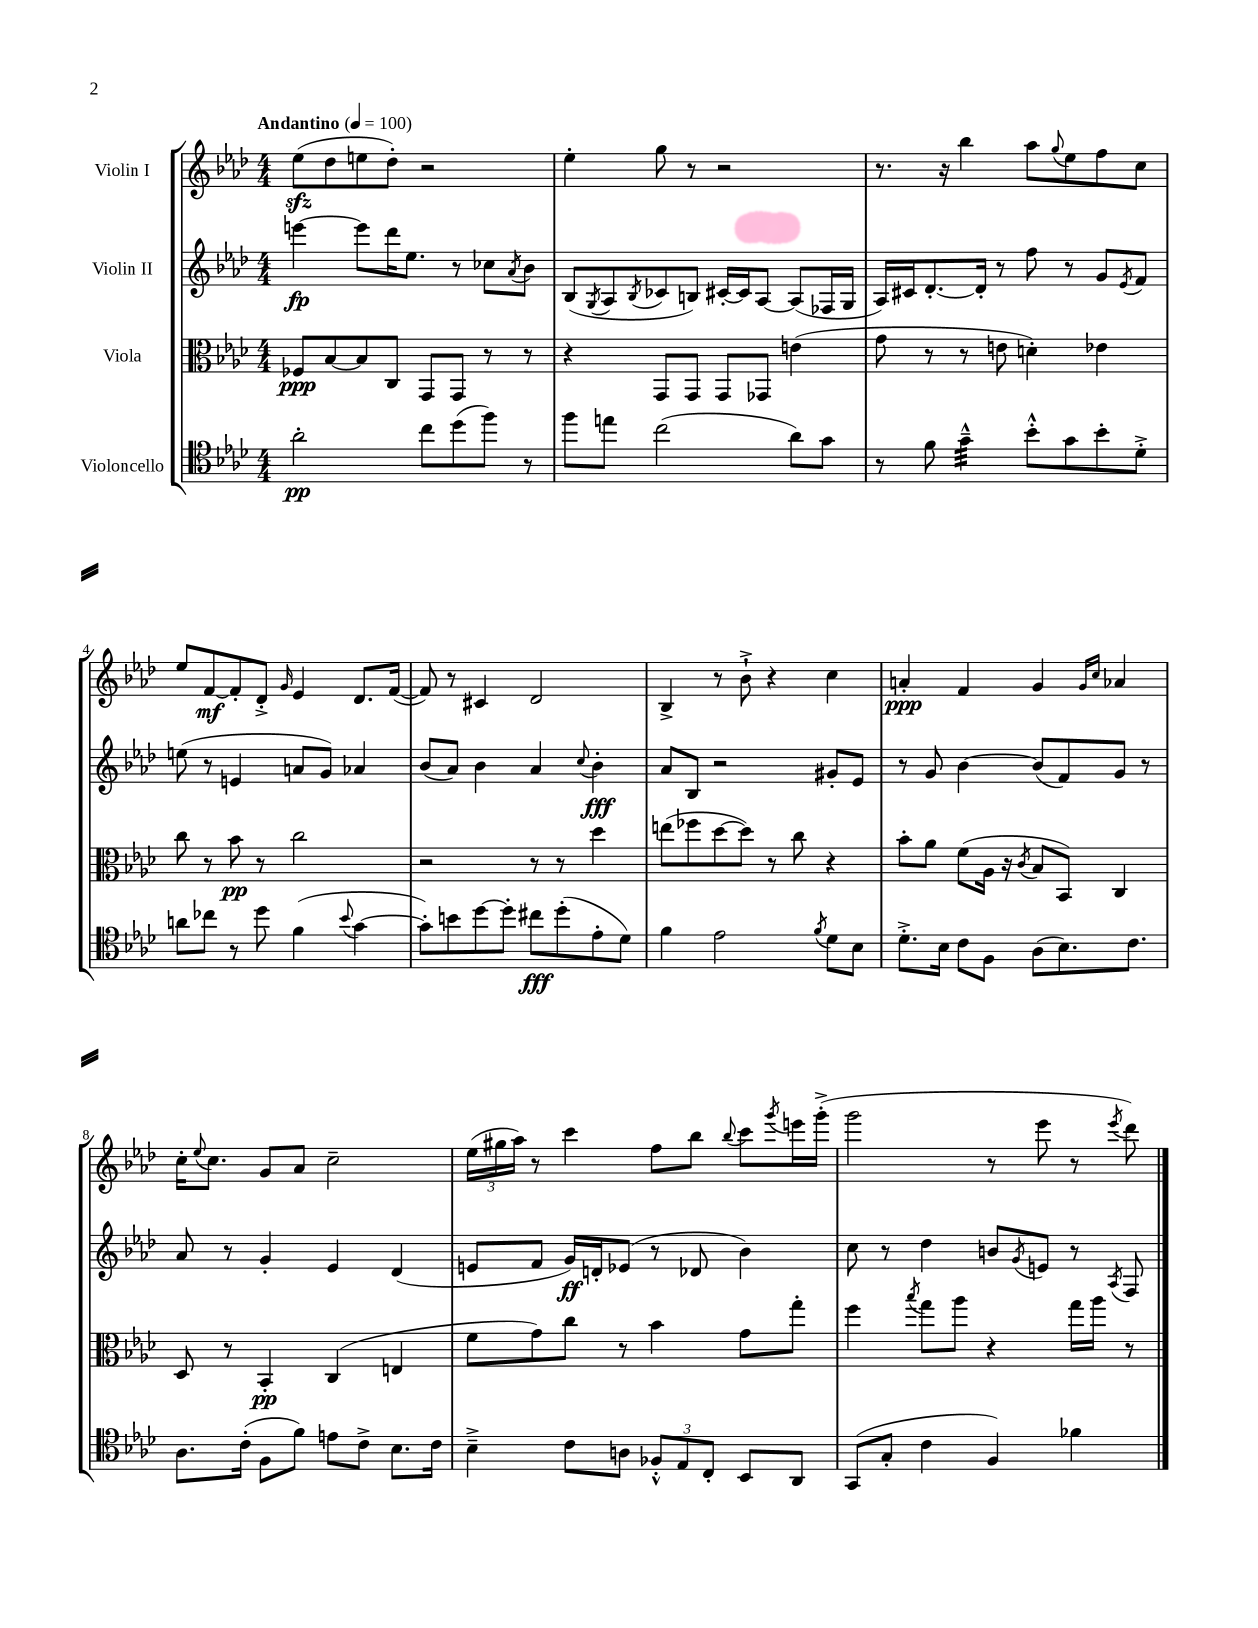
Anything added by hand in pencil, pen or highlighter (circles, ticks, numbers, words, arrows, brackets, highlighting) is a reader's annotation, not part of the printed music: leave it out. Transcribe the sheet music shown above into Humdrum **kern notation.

**kern	**kern	**kern	**kern
*staff4	*staff3	*staff2	*staff1
*clefC4	*clefC3	*clefG2	*clefG2
*k[b-e-a-d-]	*k[b-e-a-d-]	*k[b-e-a-d-]	*k[b-e-a-d-]
*M4/4	*M4/4	*M4/4	*M4/4
*MM100	*MM100	*MM100	*MM100
2a-'	8F-	[4eee	(8ee-
.	[8B-	.	8dd-
.	8B-]	8eee]	8ee
.	8C	16ddd-	8dd-')
.	.	8.ee-	.
8cc	8GG	.	2r
(8dd-	8GG	8r	.
8ff)	8r	8cc-	.
.	.	8qa-	.
8r	8r	8b-	.
=	=	=	=
8ff	4r	(8B-	4ee-'
.	.	8qG	.
8ee	.	8A-	.
.	.	8qB-	.
(2cc	8GG	8c-	8gg
.	8GG	8B)	8r
.	8GG	[16c#'	2r
.	.	16c#]	.
.	8GG-	[8A-	.
8a-)	(4e	(8A-]	.
8g	.	16F-	.
.	.	16G	.
=	=	=	=
8r	8g	16A-)	8.r
.	.	16c#	.
8f	8r	[8.d-'	.
.	.	.	16r
4g~^^	8r	.	4bb-
.	.	16d-']	.
.	8e	8r	.
8b-'^^	4d')	8ff	8aa-
.	.	.	8qqgg
8g	.	8r	8ee-
8b-'	4e-	8g	8ff
.	.	8qe-	.
8d-'^	.	8f	8cc
=	=	=	=
8a	8cc	(8ee	8ee-
8cc-	8r	8r	[8f
8r	8b-	4e	8f']
8dd-	8r	.	8d-'^
.	.	.	16qqg
(4f	2cc	8a	4e-
.	.	8g)	.
8qqb-	.	.	.
[4g	.	4a-	8.d-
.	.	.	([16f
=	=	=	=
8g'])	2r	(8b-	8f])
8b	.	8a-)	8r
[8dd-	.	4b-	4c#
8dd-']	.	.	.
8cc#	8r	4a-	2d-
(8dd-'	8r	.	.
.	.	8qqcc	.
8e-'	4dd-	4b-'	.
8d-)	.	.	.
=	=	=	=
4f	(8ee	8a-	4B-^
.	8ff-	8B-	.
2e-	[8dd-	2r	8r
.	8dd-])	.	8b-`^
.	8r	.	4r
.	8cc	.	.
8qf	.	.	.
8d-	4r	8g#'	4cc
8B-	.	8e-	.
=	=	=	=
8.d-'^	8b-'	8r	4a'
.	8a-	8g	.
16B-	.	.	.
8c	(8f	[4b-	4f
8F	16A-	.	.
.	16r	.	.
.	8qc	.	.
(8A-	8B-	(8b-]	4g
8.B-)	8BB-)	8f)	.
.	.	.	16qqg
.	.	.	16qqcc
.	4C	8g	4a-
8.c	.	.	.
.	.	8r	.
=	=	=	=
8.A-	8D-	8a-	16cc'
.	.	.	8qqee-
.	.	.	8.cc
.	8r	8r	.
(16c'	.	.	.
8F	4BB-'	4g'	8g
8f)	.	.	8a-
8e	(4C	4e-	2cc~
8c^	.	.	.
8.B-	4E	(4d-	.
16c	.	.	.
=	=	=	=
4B-~^	8f	8e	(24ee-
.	.	.	24gg#
.	.	.	24aa-)
.	8g)	8f	8r
8c	8cc	16g)	4ccc
.	.	16d'	.
8A	8r	(8e-	.
12F-'^^	4b-	8r	8ff
12E-	.	.	.
.	.	8d-	8bb-
12C'	.	.	.
.	.	.	8qqbb-
8BB-	8g	4b-)	8ccc
.	.	.	8qggg
8AA-	8gg'	.	16eee
.	.	.	(16ggg'^
=	=	=	=
(8GG	4ff	8cc	2ggg
8G'	.	8r	.
.	8qbb-	.	.
4c	8gg	4dd-	.
.	8aa-	.	.
4F)	4r	8b	8r
.	.	8qg	.
.	.	8e	8eee-
4f-	16gg	8r	8r
.	16aa-	.	.
.	.	8qA-	8qeee-
.	8r	8F	8ddd-)
==	==	==	==
*-	*-	*-	*-
